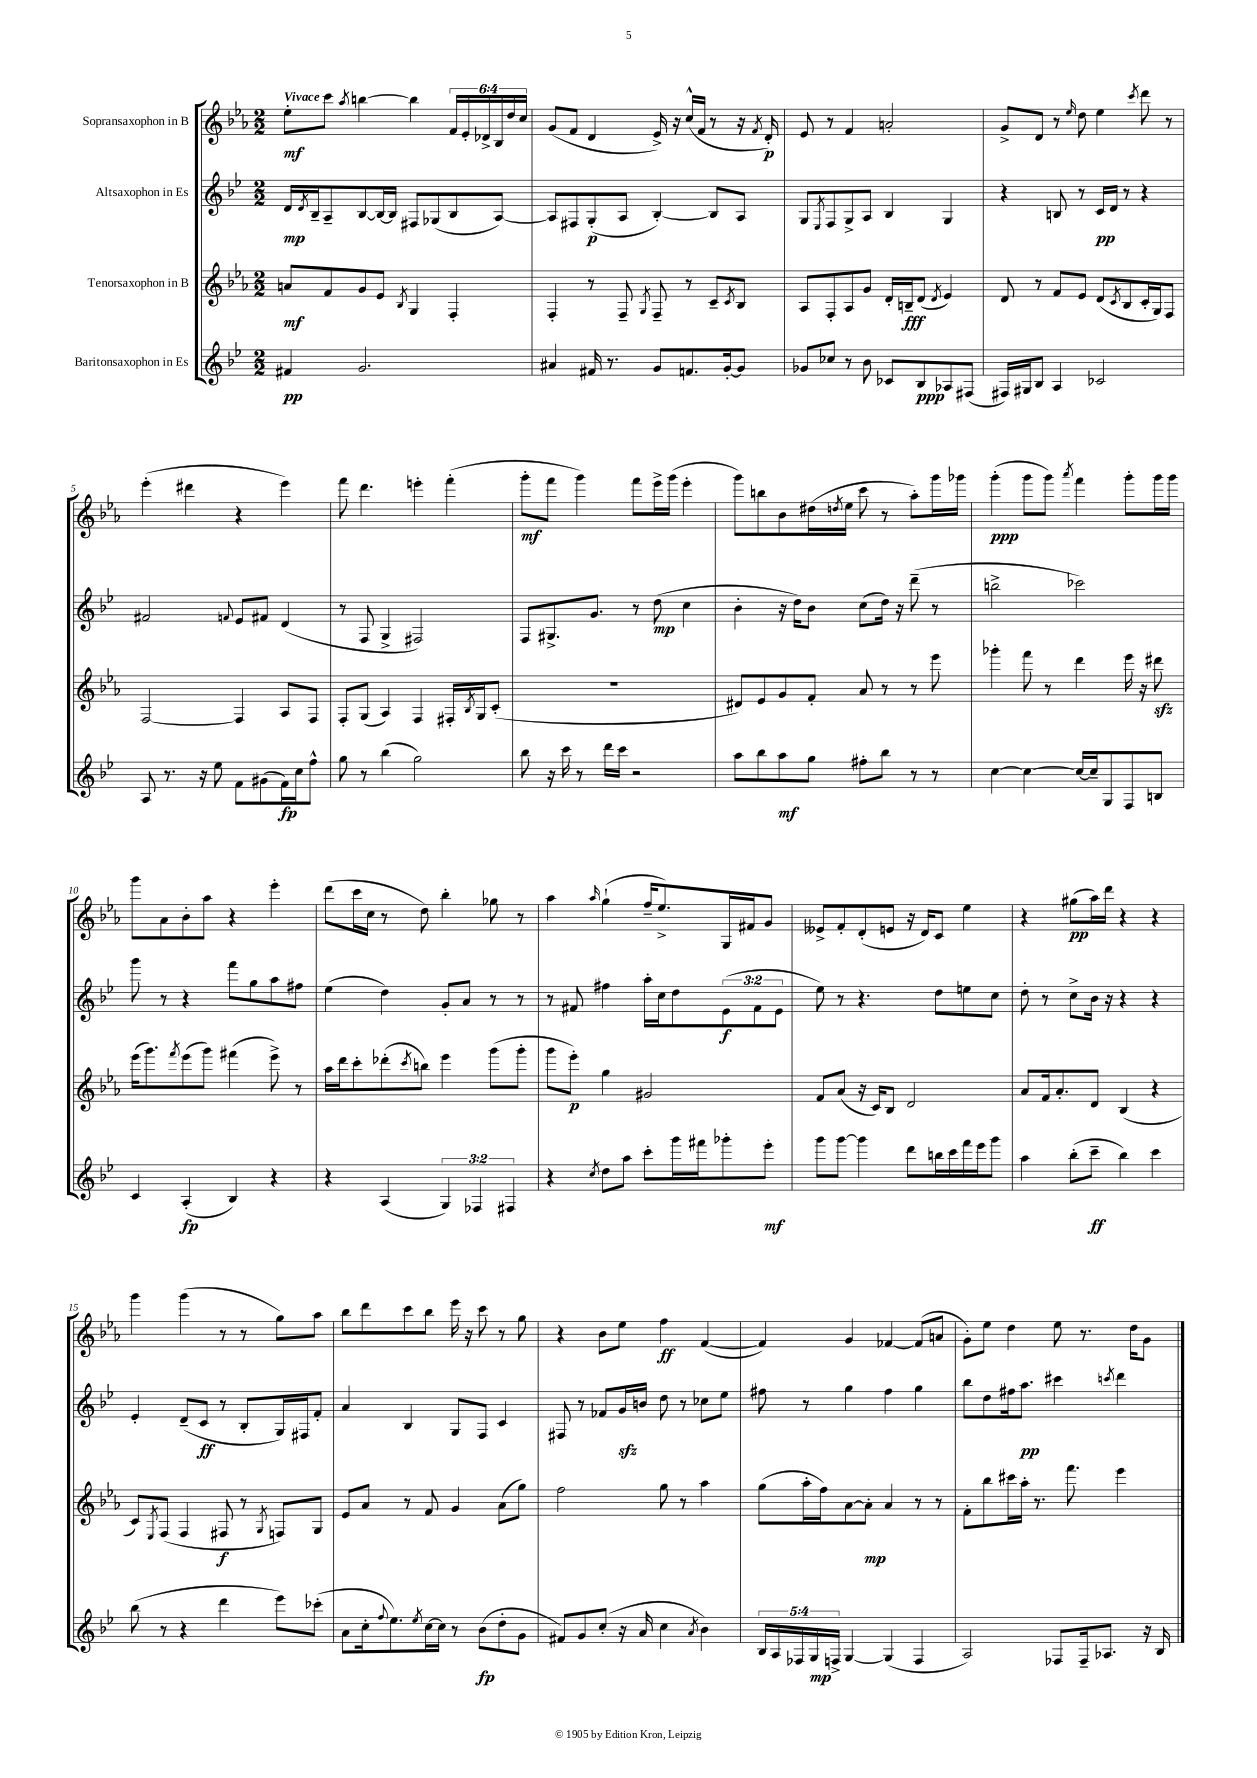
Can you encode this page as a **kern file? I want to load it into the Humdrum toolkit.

**kern	**kern	**kern	**kern
*staff4	*staff3	*staff2	*staff1
*clefG2	*clefG2	*clefG2	*clefG2
*k[b-e-]	*k[b-e-a-]	*k[b-e-]	*k[b-e-a-]
*M2/2	*M2/2	*M2/2	*M2/2
4f#/	8a/L	16d/LL	8ee-'\L
.	.	8qd/	.
.	.	16B-~/J	.
.	8f/	8A~/	8ccc\J
.	.	.	8qaa-/
2.g/	8g/	[8B-/	[4bb\
.	8e-/J	16B-/_L	.
.	.	16B-/]JJ	.
.	8qB-/	.	.
.	4G/	8F#/L	4bb\]
.	.	(8G-/	.
.	4F'/	8B-/	24f/LL
.	.	.	24e-'/
.	.	.	24d-^/
.	.	[8A/J)	24B-/
.	.	.	24dd/
.	.	.	24cc/JJ
=	=	=	=
4a#/	4F'/	8A/]L	(8g/L
.	.	8F#/	8f/J
16f#/	8r	(8G'/	4d/
8.r	.	.	.
.	8F~/	8A/J	.
.	8qG/	.	.
8g/L	8F~/	[4B-'/)	16e-^/)
.	.	.	16r
8.f/	8r	.	(16cc^^/LL
.	.	.	16f/JJ
.	8c~/L	8B-/]L	8r
[16g'/k	.	.	.
.	8qc/	.	.
8g/]J	8B-/J	8A/J	16r
.	.	.	8qf/
.	.	.	16d'/)
=	=	=	=
8g-/L	8A-/L	8G/L	8e-/
.	.	8qE-/	.
8cc-/J	8F'/	8F/	8r
8r	8A-/	8G^/	4f/
8b-\	8g/J	8A/J	.
8c-/L	16d'/LL	4B-/	2a'/
.	16B~/J	.	.
8B-/	(8d/J	.	.
.	8qd/	.	.
8A-/	4e-/)	4G/	.
(8F#/J	.	.	.
=	=	=	=
16F#/LL)	8d/	4r	8g^/L
16G#/J	.	.	.
8B-/J	8r	.	8d/J
4A/	8f/L	8B/	8r
.	.	.	16qqee-/
.	8e-/J	8r	8dd\
2c-/	(8d/L	16c/LL	4ee-\
.	.	16d/JJ	.
.	8qc/	.	.
.	8B-/	8r	.
.	.	.	8qccc/
.	16c'/L	4r	8ddd\
.	16G/J)	.	.
.	8F/J	.	8r
=	=	=	=
8A/	[2F/	2f#/	(4eee-'\
8.r	.	.	.
.	.	.	4ddd#\
16r	.	.	.
8ee-\	.	.	.
.	.	8qqf/	.
8f\L	4F/]	8e-/L	4r
(8g#\	.	8f#/J	.
16f\L)	8A-/L	(4d/	4eee-\)
16cc\J	.	.	.
8ff^^\J	8F/J	.	.
=	=	=	=
8gg\	8F'/L	8r	8fff\
8r	(8G/J	8F/	4.ddd\
(4bb-\	4A-/)	4G^/	.
2gg\)	4F/	2F#/)	4eee'\
.	16F#'/LL	.	(4fff'\
.	8qB-/	.	.
.	16G/J	.	.
.	(8c'/J	.	.
=	=	=	=
8bb-\	1r	8F/L	8ggg'\L
16r	.	8.G#^/	8fff\J
16ccc\	.	.	.
8r	.	.	4ggg\)
.	.	8.g/J	.
16ddd\LL	.	.	.
16ccc\JJ	.	.	.
2r	.	8r	8fff\L
.	.	(8dd\	16eee-^\L
.	.	.	(16ggg\JJ
.	.	4cc\	4eee-'\
=	=	=	=
8aa\L	8d#/L)	4b-'\	8ggg\L)
8bb-\	8e-/	.	8bb\
8aa\	8g/	16r	8b-\
.	.	16dd\LK)	.
8gg\J	8f'/J	8b-\J	(16dd#\L
.	.	.	8qdd/
.	.	.	16ee-\JJ
8ff#'\L	8a-/	(8cc\L	8ccc\
8bb-\J	8r	16dd\Jk)	8r
.	.	16r	.
8r	8r	(8ddd~\	8aa-'\L)
8r	8eee-\	8r	16ggg\L
.	.	.	16ggg-\JJ
=	=	=	=
[4cc\	4ggg-'\	2bb^\	(4ggg'\
4cc\_	8fff\	.	8ggg\L
.	8r	.	8ggg\J)
.	.	.	8qaaa-/
16cc/_LL	4ddd\	2ccc-\)	4fff\
16cc~/]J	.	.	.
8G/	.	.	.
8F/	16eee-\	.	8ggg'\L
.	16r	.	.
8B/J	8ddd#\	.	16ggg\L
.	.	.	16ggg\JJ
=	=	=	=
4c/	(16eee-\LK	8ggg\	8ggg\L
.	8.ggg\)	.	.
.	.	8r	8a-\
.	8qfff/	.	.
(4A'/	(8eee-\	4r	8b-'\
.	8ggg\J)	.	8aa-\J
4B-/)	(4fff#\	8fff\L	4r
.	.	8gg\	.
4r	8eee-^\)	8aa\	4eee-'\
.	8r	8ff#\J	.
=	=	=	=
4r	16aa-\LL	(4ee-\	(8ddd\L
.	16ddd\J	.	.
.	8ccc'\	.	16ccc\L
.	.	.	16cc\JJ
(4A/	(8ddd-'\	4dd\)	8r
.	8qccc/	.	.
.	8bb\J)	.	8dd\)
6G/)	4eee-\	8g'/L	4bb-'\
.	.	8a/J	.
6F-/	.	.	.
.	(8ggg\L	8r	8gg-\
6F#/	.	.	.
.	8ggg'\J	8r	8r
=	=	=	=
4r	8ggg\L	8r	4aa-\
.	8eee-'\J)	8f#/	.
8qcc/	.	.	16qqaa-/
8dd\L	4gg\	4ff#\	(4gg`\
8aa\J	.	.	.
8ccc'\L	2g#/	16aa'\LL	16ff~/LK
.	.	16cc\J	8.ee-^/)
16ggg\L	.	8dd\	.
16fff#\J	.	.	.
8ggg-'\	.	(12e-\	16G/L
.	.	.	16f#/J
.	.	12f#\	.
8eee-'\J	.	.	8g/J
.	.	12e-\J	.
=	=	=	=
8ggg\L	8f/L	8ee-\)	8e--^/L
[8ggg\J	(8a-/J	8r	8f'/
4ggg\]	16r	4.r	(8d'/
.	16c/LK)	.	.
.	8B-/J	.	8e/J
8ddd\L	2d/	.	16r
.	.	.	16d/LK)
16bb\L	.	8dd\L	8c/J
16ccc\	.	.	.
16fff\	.	8ee\	4ee-\
16eee-\J	.	.	.
8ggg\J	.	8cc\J	.
=	=	=	=
4aa\	8a-/L	8dd'\	4r
.	16f/k	8r	.
.	8.a-'/	.	.
(8bb-'\L	.	8cc^\L	(8gg#\L
8ccc~\J	8d/J	16b-\Jk	16aa-\L)
.	.	16r	16ddd\JJ
4bb-\)	(4B-/	4r	4r
4ccc\	4r	4r	4r
=	=	=	=
(8bb-\	8c/L)	4e-'/	4ggg\
.	8qE-/	.	.
8r	(8F/J	.	.
4r	4F/	(8d~/L	(4ggg\
.	.	8c/J	.
4ddd\	8F#/	8r	8r
.	8r	8B-'/L	8r
.	8qG/	.	.
8eee-\L)	8F/L)	16G/L)	8gg\L)
.	.	16F#/J	.
(8ccc-'\J	8G/J	8f'/J	8aa-\J
=	=	=	=
8a\L	8e-/L	4a/	8bb-\L
16cc'\k	8a-/J	.	8ddd\
8qqff/	.	.	.
8.ee-\)	.	.	.
.	8r	4B-/	8ccc\
8qee-/	.	.	.
[16cc\L	8f/	.	8bb-\J
16cc\]JJ	.	.	.
8r	4g/	8G/L	16eee-\
.	.	.	16r
(8b-\L	.	8F/J	8ccc\
8dd'\	(8a-\L	4c/	8r
8g\J	8gg\J)	.	8gg\
=	=	=	=
8f#/L)	2ff\	8F#/	4r
8g/	.	8r	.
(8cc'/J	.	8f-/L	8b-\L
16r	.	16g/L	8ee-\J
16a/	.	16b/JJ	.
4cc\	8gg\	8dd\	4ff\
.	8r	8r	.
8qa/	.	.	.
4b-\)	4aa-\	8cc-\L	([4f/
.	.	8ee-\J	.
=	=	=	=
20B-/LL	(8gg\L	8ff#\	4f/])
20A/	.	.	.
20F-/	.	.	.
.	16aa-'\L	8r	.
20G/	.	.	.
.	16ff\J)	.	.
20F^/JJ	.	.	.
[4G/	[8a-\	4gg\	4g/
.	8a-'\]J	.	.
(4G/]	4a-/	4ff#\	[4f-/
4F/	8r	4gg\	(8f-/]L
.	8r	.	8a/J
=	=	=	=
2A/)	8f'\L	8bb-\L	8g'\L)
.	8bb-\	8dd\	8ee-\J
.	16ccc#\L	16ff#\k	4dd\
.	16aa-'\JJ	8.aa\J	.
.	8.r	.	.
8F-/L	.	4ccc#\	8ee-\
.	8.fff\	.	.
16F-~/k	.	.	8.r
8.A-/J	.	.	.
.	.	8qccc/	.
.	4eee-\	4ddd\	.
.	.	.	16dd\LK
16r	.	.	8g\J
16B-/	.	.	.
==	==	==	==
*-	*-	*-	*-
